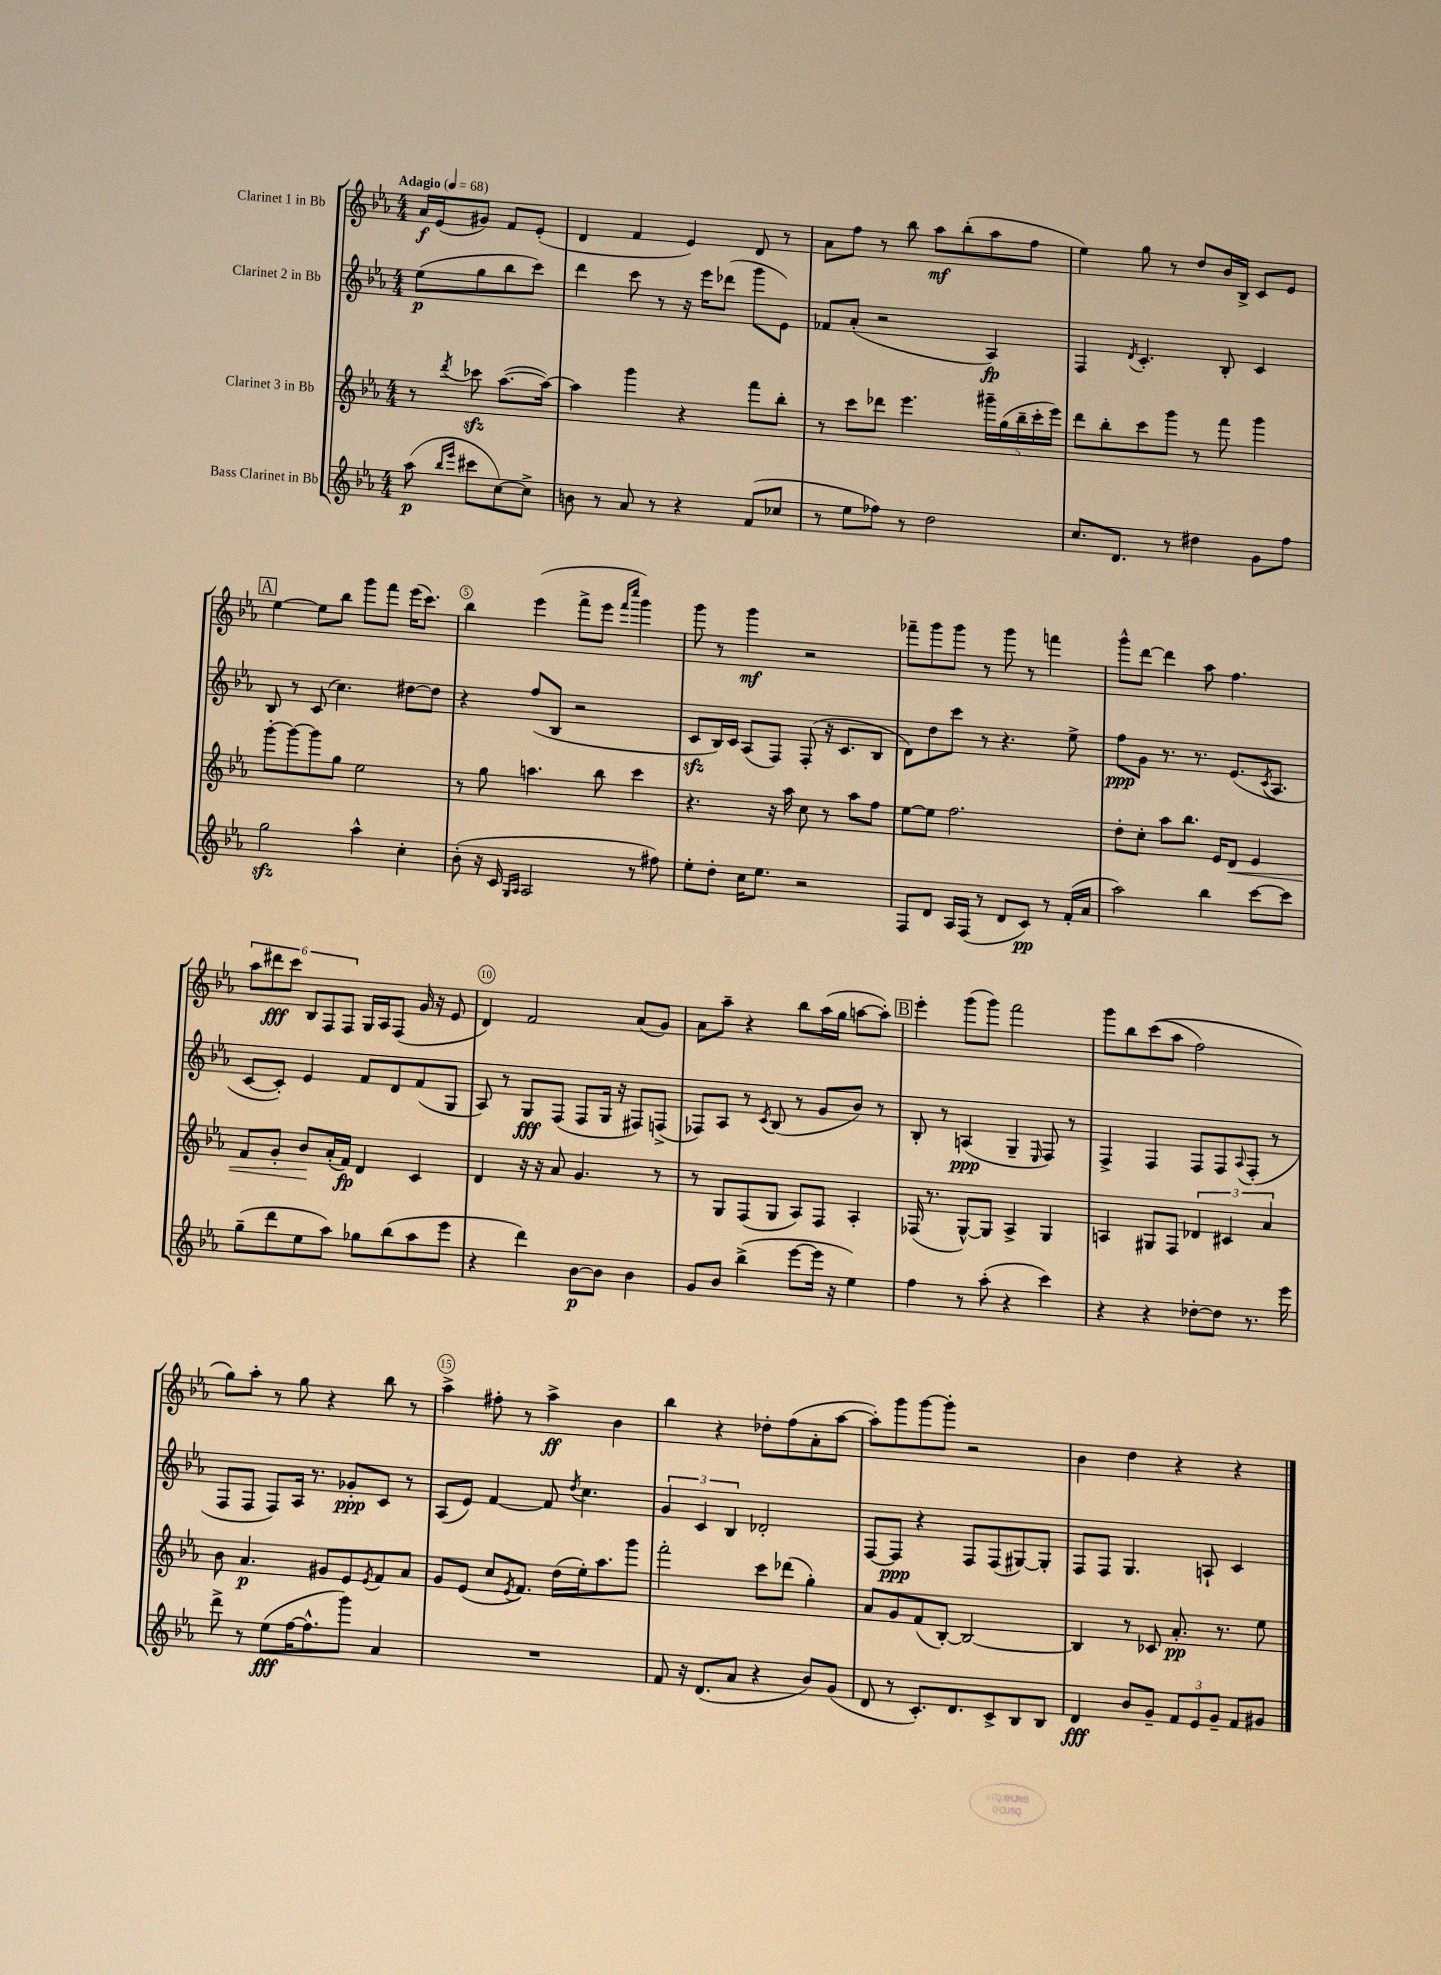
<<
\new StaffGroup <<
\new Staff = "s0" \with { instrumentName = "Clarinet 1 in Bb" } {
    \clef treble \key ees \major \numericTimeSignature \time 4/4 \partial 2 \tempo "Adagio" 4 = 68
    aes'16\f ees'16( gis'8) f'8 ees'8-.( |
    d'4 f'4 ees'4) d'8 r8 |
    aes'8 f''8 r8 bes''8 aes''8\mf bes''8-.( aes''8 f''8 |
    ees''4) g''8 r8 d''8 bes'16 bes16-> c'8 ees'8 |
    \mark \markup { \box "A" } ees''4~ ees''8 bes''8 g'''8 f'''8 ees'''16( c'''8.) |
    bes''4 ees'''4( f'''8-> ees'''8 \grace { f'''16 c''''16 } g'''4) |
    g'''8 r8 g'''4\mf r2 |
    fes'''8-- g'''8 g'''8 r8 g'''8 r8 f'''4 |
    g'''8-^ d'''8~ d'''4 aes''8 f''4. |
    \tuplet 6/4 { aes''8 dis'''8\fff c'''8 bes8 f8 f8 } g16 aes16 f8( g'16 r16 ees'8 |
    d'4) f'2 aes'8( g'8) |
    aes'8 aes''8-- r4 bes''8 aes''16( g''16 a''8~ a''8-.) |
    \mark \markup { \box "B" } ees'''4-. g'''8( g'''8) f'''2 |
    g'''8 bes''8 c'''8(\( aes''8 f''2) |
    g''8\) aes''8-. r8 g''8 r4 bes''8 r8 |
    aes''4-> fis''8-. r8 aes''4->\ff bes'4 |
    bes''4 r4 des''8-. f''8( aes'8-. aes''8~ |
    aes''8-.) g'''8 g'''8~ g'''8-. r2 |
    bes'4 d''4 r4 r4 \bar "|." |
}
\new Staff = "s1" \with { instrumentName = "Clarinet 2 in Bb" } {
    \clef treble \key ees \major \numericTimeSignature \time 4/4 \partial 2
    ees''8\p( g''8 bes''8 c'''8) |
    d'''4 c'''8 r8 r16 ees'''16 des'''8( g'''8 ees'8) |
    fes'8 aes'8-.( r2 aes4\fp) |
    f4 \acciaccatura { d'8 } c'4.-. bes8-. c'4 |
    \mark \markup { \box "A" } bes8 r8 c'8( c''4.) dis''8~ dis''8 |
    r4 f''8( bes8 r2 |
    c'8\sfz bes16) c'16 aes8( f8) f8-.( r16 c'8. bes8 |
    d'8) d''8 c'''8 r8 r4. ees''8-> |
    f''8\ppp g'8 r8. r8. ees'8.( \acciaccatura { c'8 } aes8. |
    c'8~ c'8-.) ees'4 f'8 d'8 f'8( g8 |
    aes8) r8 g8\fff f8( f8 g16 r16 fis8) f8->( |
    fes8) aes8 r8 \acciaccatura { c'8 } bes8( r8 g'8 bes'8) r8 |
    \mark \markup { \box "B" } bes8-. r8 a4\ppp( g4-- \grace { ees16 } f8) r8 |
    f4-> f4 f8 f8 \appoggiatura { aes8 } f8-.( r8 |
    f8 f8 f8) aes16 r8. ges'8-.\ppp c'8 r8 |
    aes8( ees'8) f'4~ f'8 \acciaccatura { d''8 } c''4. |
    \tuplet 3/2 { g'4 c'4 bes4 } des'2-. |
    f8~ f8\ppp r4 f8 f8( gis8~) gis8-. |
    f8 f8 g4. a8-! c'4 \bar "|." |
}
\new Staff = "s2" \with { instrumentName = "Clarinet 3 in Bb" } {
    \clef treble \key ees \major \numericTimeSignature \time 4/4 \partial 2
    r8 \acciaccatura { d'''8 } ces'''8\sfz aes''8.~( aes''16~) |
    aes''4 g'''4 r4 f'''8 bes''8-. |
    r8 c'''8 des'''8 ees'''4. \tuplet 5/4 { gis'''16-- g''16( bes''16-- c'''16-. ees'''16) } |
    d'''8 bes''8-. c'''8 g'''8 r8 f'''8 g'''4 |
    \mark \markup { \box "A" } g'''8~-. g'''8~ g'''8 g''8 ees''2 |
    r8 g''8 a''4. bes''8 c'''4 |
    r4. r16 aes''16 c''8 r8 aes''8 f''8 |
    ees''8~ ees''8 f''2. |
    d''8-. c''8-. aes''8 bes''8. ees'16 d'8\< ees'4 |
    f'8 g'8-. bes'8\! aes'16-.( f'16\fp) d'4 c'4 |
    d'4 r16 r16 aes'8 g'4. r8 |
    r8 g8 f8( g8 aes8) f8 aes4-. |
    \mark \markup { \box "B" } fes16( r8. g8~-^) g8 aes4-> g4 |
    a4 gis8 f8 \tuplet 3/2 { des'4 cis'4 aes'4 } |
    bes'8 aes'4.\p gis'8 ees'8 \acciaccatura { ees'8 } f'8 aes'8 |
    g'8 ees'8( c''8 \acciaccatura { ees'8 } f'8.) d''16( ees''16-.) aes''8. g'''8 |
    f'''2-. c'''8 des'''8( g''4-.) |
    aes'8 g'8 f'8( bes8~-.) bes2~ |
    bes4 r8 ces'8 aes'8.-.\pp r8. ees''8 \bar "|." |
}
\new Staff = "s3" \with { instrumentName = "Bass Clarinet in Bb" } {
    \clef treble \key ees \major \numericTimeSignature \time 4/4 \partial 2
    aes''8\p( \grace { bes''16 ees'''16 } cis'''8 c''8~) c''8-> |
    b'8 r8 aes'8 r8 r4 f'8( ces''8 |
    r8 ees''8 fes''8) r8 d''2 |
    c''8. d'8. r8 dis''4 g'8 f''8 |
    \mark \markup { \box "A" } g''2\sfz aes''4-^ c''4-. |
    bes'8-.( r16 c'16 \grace { g16 aes16 } aes2 r8 fis''8) |
    ees''8-. d''8-. c''16 ees''8. r2 |
    f8 d'8 aes16 f16( r8 d'8 c'8\pp) r8 f'16-.( aes'16 |
    aes''2) bes''4 c'''8~ c'''8 |
    g''8--( d'''8 ees''8 aes''8) ges''8 bes''8( aes''8 ees'''8 |
    r4 d'''4) bes'8~\p bes'8 bes'4 |
    g'8 bes'8 bes''4->( ees'''8~ ees'''16 r16 ees''4) |
    \mark \markup { \box "B" } f''4 r8 aes''8-.( r4 c'''4) |
    r4 r4 des''8~-. des''8 r8. ees'''16 |
    d'''8-> r8 ees''8\fff( f''16~ f''8.-^ g'''8) aes'4 |
    R1 |
    f'8 r16 d'8.( aes'8 r4 bes'8) g'8( |
    d'8 r8 c'8.-.) d'8. c'8-> bes8 bes8 |
    d'4\fff bes'8 g'8-- \tuplet 3/2 { f'8 ees'8 g'8-- } f'8 gis'8 \bar "|." |
}
>>
>>
\layout { \context { \Score \override BarNumber.break-visibility = ##(#f #t #t) barNumberVisibility = #(every-nth-bar-number-visible 5) \override BarNumber.stencil = #(make-stencil-circler 0.1 0.3 ly:text-interface::print) } }
